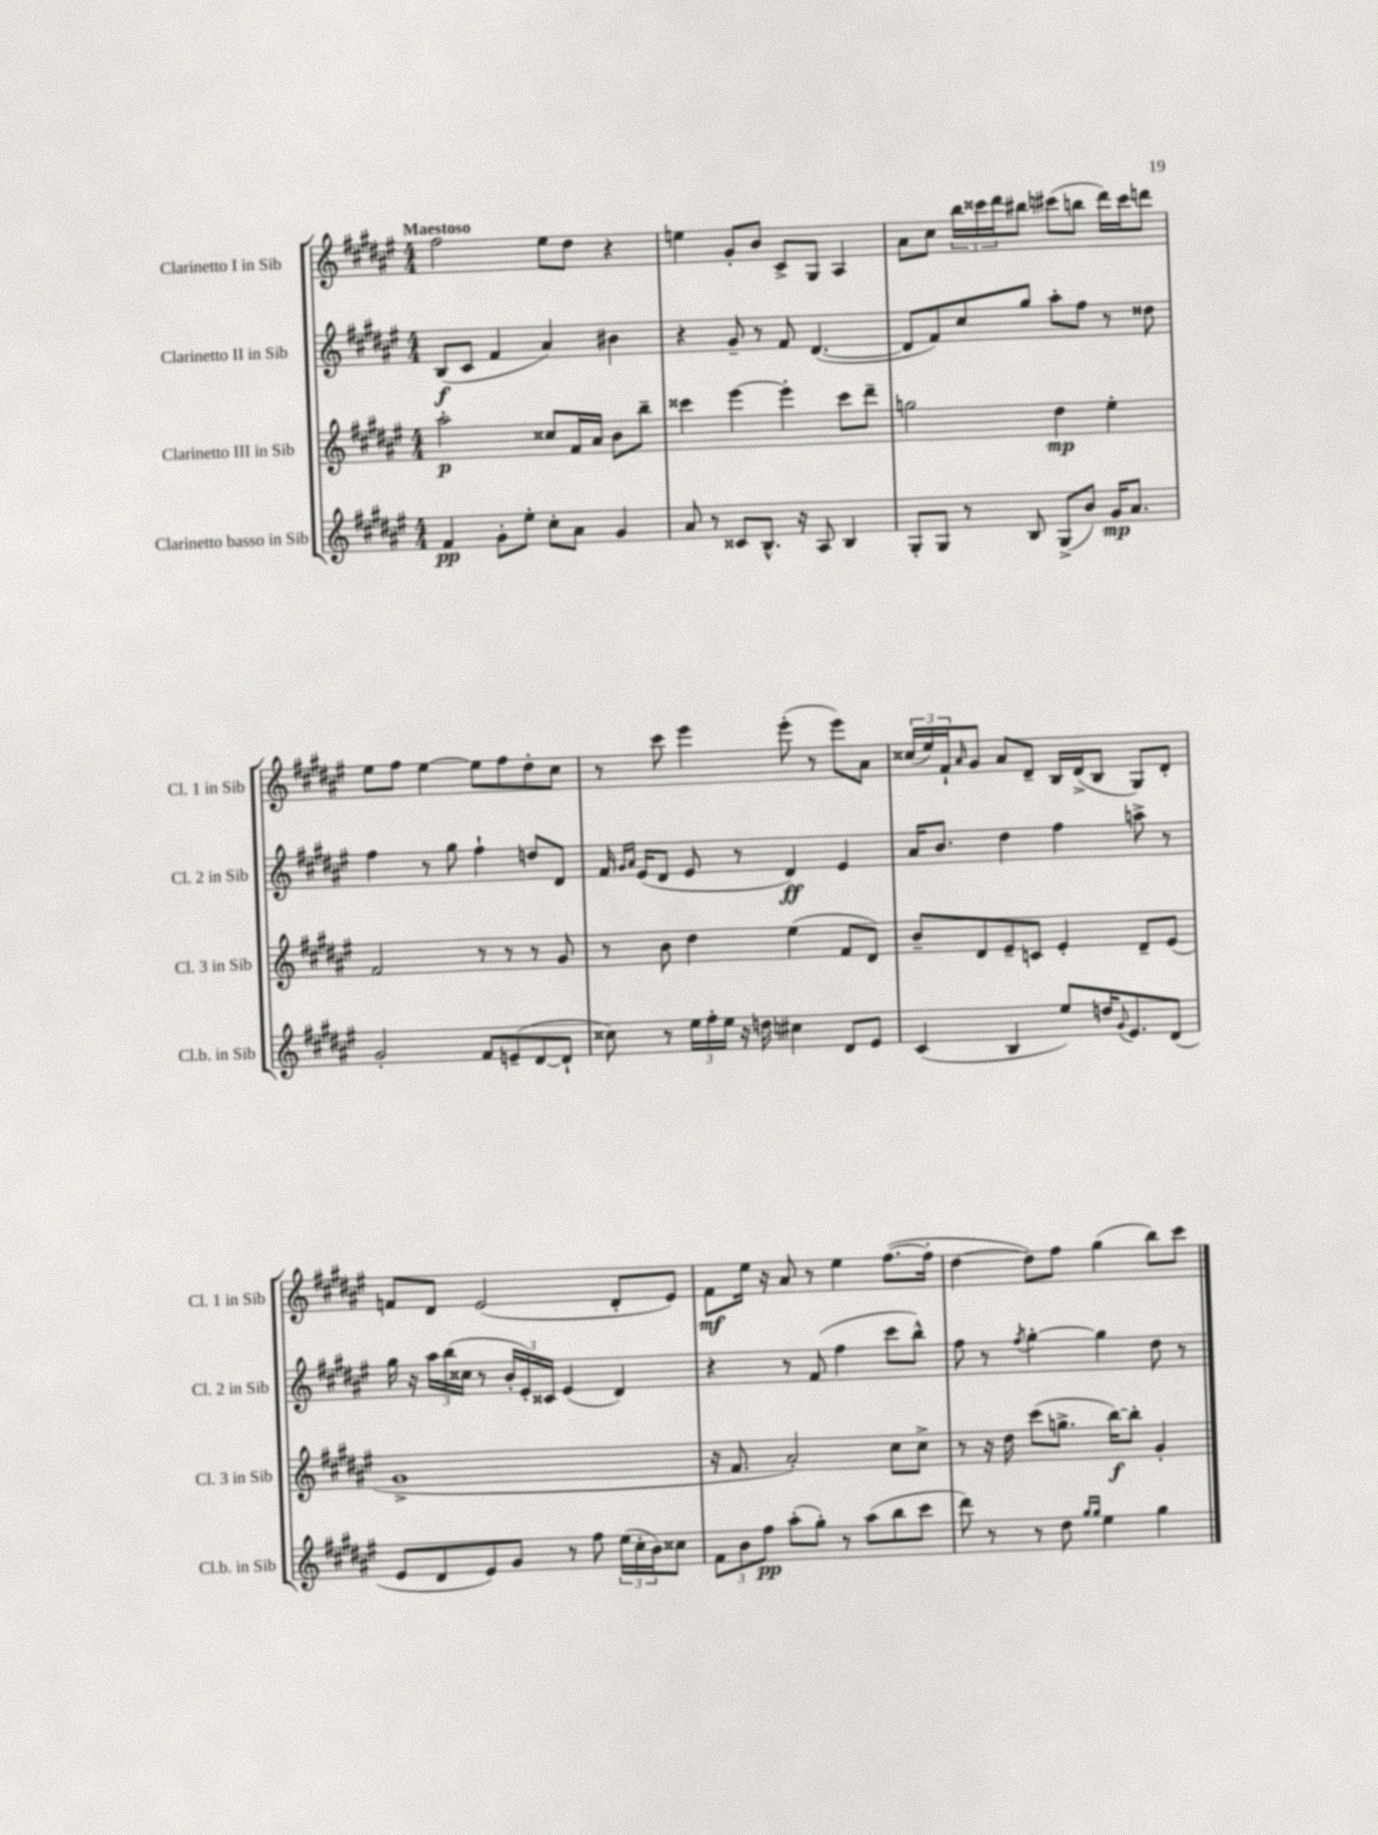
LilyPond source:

<<
\new StaffGroup <<
\new Staff = "s0" \with { instrumentName = "Clarinetto I in Sib" shortInstrumentName = "Cl. 1 in Sib" } {
    \clef treble \key fis \major \numericTimeSignature \time 4/4 \tempo "Maestoso"
    fis''2 eis''8 dis''8 r4 |
    e''4 gis'8-. b'8 cis'8-> gis8 ais4 |
    ais'8 cis''8 \tuplet 3/2 { b''16 cisis'''16 dis'''16 } bis''8 cis'''8( b''8 dis'''16) cis'''16 d'''8 |
    eis''8 fis''8 eis''4~ eis''8 fis''8 dis''8-. cis''8 |
    r8 cis'''8 eis'''4 eis'''8-.( r8 eis'''8) ais'8 |
    \tuplet 3/2 { cisis''16( eis''16) fis'16-! } \grace { ais'16 } gis'8 ais'8 dis'8-- b16 dis'16->( b8 gis8) dis'8-. |
    f'8 dis'8 eis'2( dis'8-. eis'8) |
    fis'8\mf eis''16 r16 ais'8 r8 eis''4 fis''8.~( fis''16-. |
    dis''4~ dis''8) fis''8 gis''4( b''8) cis'''8 \bar "|." |
}
\new Staff = "s1" \with { instrumentName = "Clarinetto II in Sib" shortInstrumentName = "Cl. 2 in Sib" } {
    \clef treble \key fis \major \numericTimeSignature \time 4/4
    b8\f( cis'8 fis'4 ais'4) bis'4 |
    r4 gis'8-- r8 fis'8 dis'4.~( |
    dis'8 fis'8) cis''8 gis''8 ais''8-. fis''8 r8 disis''8 |
    fis''4 r8 gis''8 fis''4-! d''8 dis'8 |
    fis'16 \grace { gis'16 ais'16 } eis'16( dis'8 eis'8 r8 dis'4\ff) eis'4 |
    ais'16 b'8. dis''4 fis''4 a''8-> r8 |
    gis''16 r16 \tuplet 3/2 { ais''16 b''16( cisis''16 } r8 \tuplet 3/2 { b'16-. eis'16-.) cisis'16 } eis'4( dis'4) |
    r4 r8 fis'8( fis''4 cis'''8 b''8-^) |
    fis''8 r8 \acciaccatura { fis''8 } gis''4~-. gis''4 dis''8 r8 \bar "|." |
}
\new Staff = "s2" \with { instrumentName = "Clarinetto III in Sib" shortInstrumentName = "Cl. 3 in Sib" } {
    \clef treble \key fis \major \numericTimeSignature \time 4/4
    ais''2-.\p cisis''8 fis'16 ais'16 b'8 b''8-- |
    cisis'''4 eis'''4~ eis'''4-. cisis'''8 dis'''8-- |
    g''2 dis''4\mp eis''4-. |
    fis'2 r8 r8 r8 gis'8 |
    r8 b'8 dis''4 eis''4( fis'8 dis'8) |
    b'8-- dis'8 eis'8-- c'8 eis'4-. dis'8-- eis'8( |
    gis'1-> |
    r16 fis'8. ais'2-.) cis''8 cis''8-> |
    r8 r16 dis''16 cis'''8( g''8.-> b''16~\f) b''8-. gis'4-. \bar "|." |
}
\new Staff = "s3" \with { instrumentName = "Clarinetto basso in Sib" shortInstrumentName = "Cl.b. in Sib" } {
    \clef treble \key fis \major \numericTimeSignature \time 4/4
    fis'4\pp gis'8-. eis''8-. cis''8-. ais'8 gis'4 |
    ais'8 r8 cisis'8 b8.-^ r16 ais8 b4 |
    gis8-. gis8 r8 b8 gis8->( b'8) gis'16\mp ais'8. |
    gis'2-. fis'8 e'8--( dis'8~ dis'8-! |
    cisis''8) r8 \tuplet 3/2 { eis''16 fis''16-. eis''16 } r16 d''16 cis''4 dis'8 eis'8 |
    cis'4( b4 eis''8) d''16 \appoggiatura { gis'8 } eis'8. dis'8( |
    eis'8 dis'8 eis'8) gis'8 r8 fis''8 \tuplet 3/2 { eis''16( cis''16-. b'16) } cisis''8 |
    \tuplet 3/2 { fis'8 b'8 fis''8\pp } ais''8-.( gis''8-.) r8 ais''8( b''8 cis'''8 |
    dis'''8) r8 r8 dis''8 \grace { gis''16 gis''16 } eis''4 gis''4 \bar "|." |
}
>>
>>
\layout { \context { \Score \remove "Bar_number_engraver" } }
